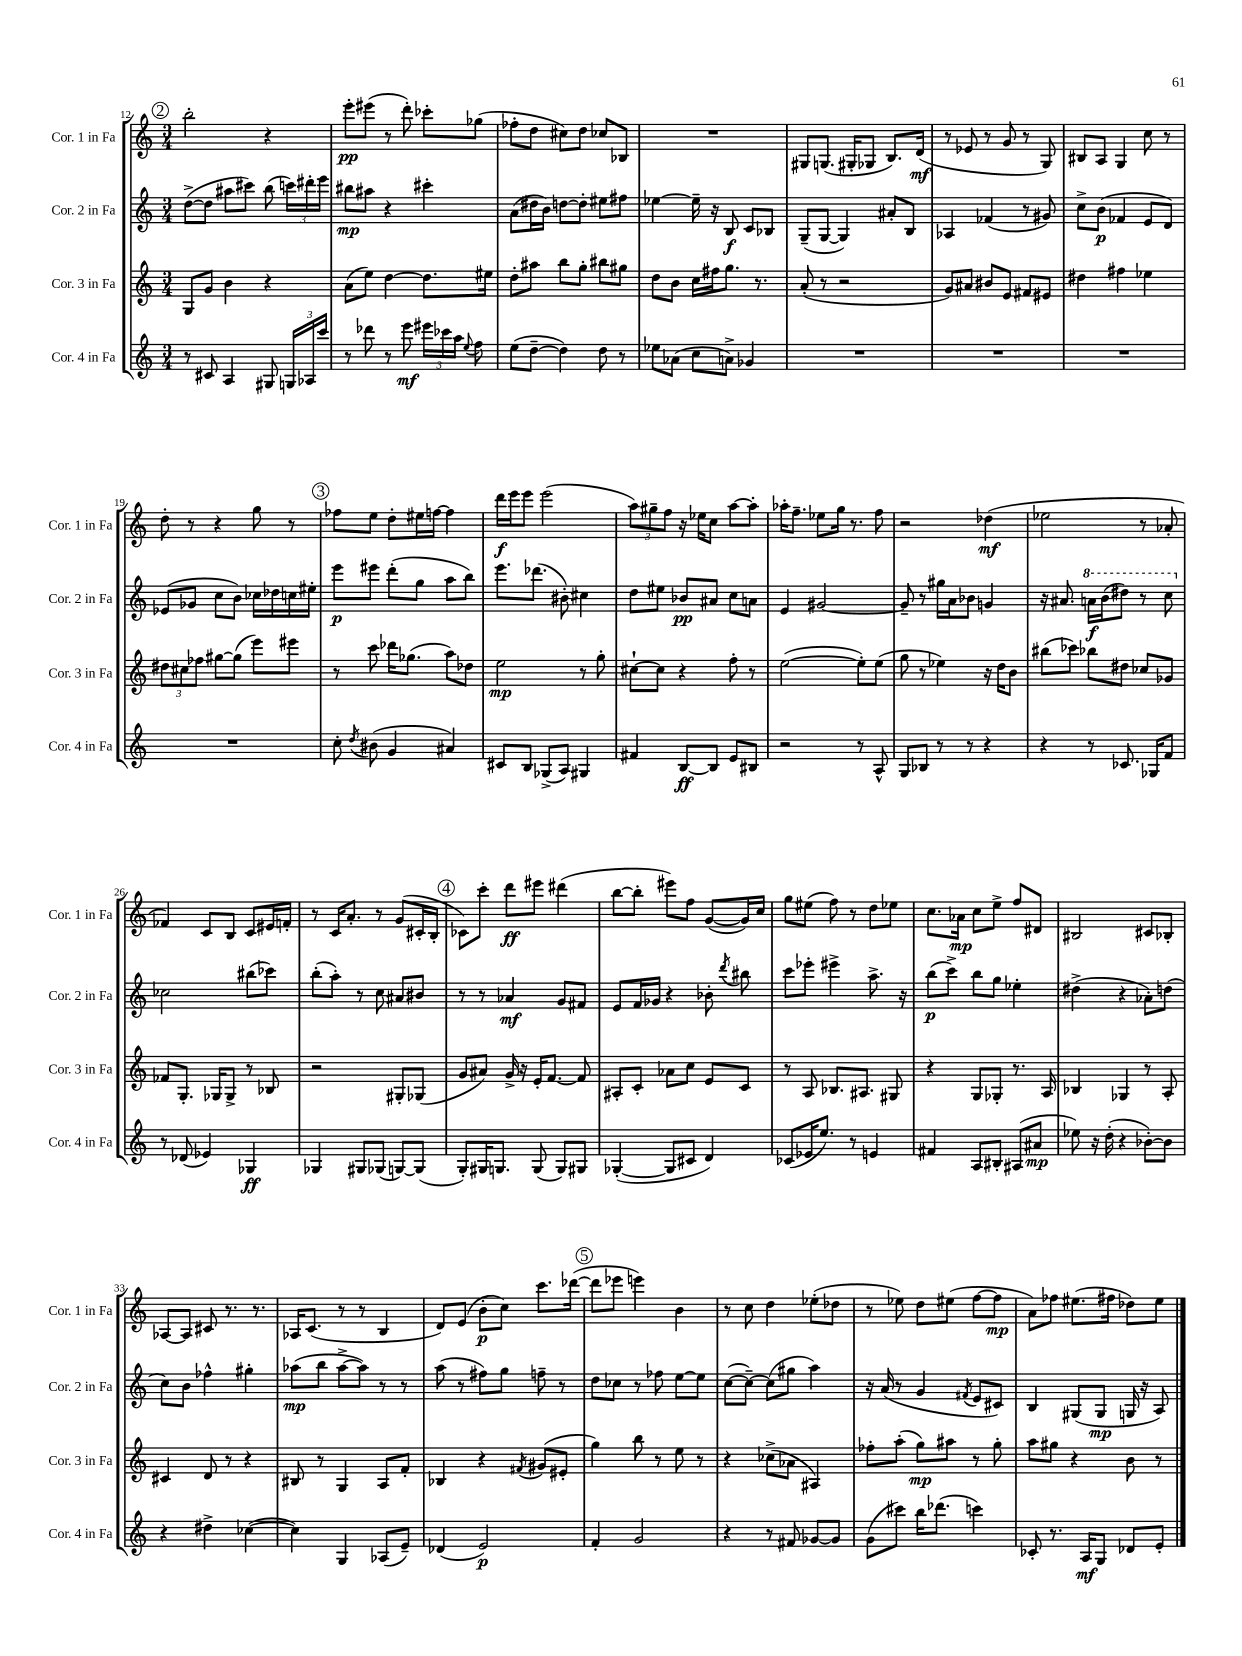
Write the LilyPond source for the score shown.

<<
\new StaffGroup <<
\new Staff = "s0" \with { instrumentName = "Cor. 1 in Fa" shortInstrumentName = "Cor. 1 in Fa" } {
    \clef treble \key c \major \numericTimeSignature \time 3/4
    \autoBeamOff \mark \markup { \circle "2" } b''2-. r4 |
    e'''8[-.\pp eis'''8]( r8 d'''8-.) ces'''8[-. ges''8]( |
    fes''8[-. d''8] cis''8[) d''8] ces''8[ bes8] |
    R2. |
    gis8[ g8.]( gis16[-. ges8] b8.[) d'16]\mf( |
    r8 ees'8 r8 g'8 r8 g8) |
    bis8[ a8] g4 c''8 r8 |
    d''8-. r8 r4 g''8 r8 |
    \mark \markup { \circle "3" } fes''8[ e''8] d''8[-. eis''16 f''16]~ f''4 |
    d'''16[\f e'''16 e'''8] e'''2( |
    \tuplet 3/2 { a''8[) gis''8-- f''8] } r16 ees''16[ c''8] a''8[~ a''8]-. |
    aes''16[-. f''8.]-- ees''8[ g''16] r8. f''8 |
    r2 des''4\mf( |
    ees''2 r8 aes'8-. |
    fes'4) c'8[ b8] c'8[ eis'16 f'16]-. |
    r8 c'16[ a'8.]-. r8 g'8[( cis'16-. b16]-. |
    \mark \markup { \circle "4" } ces'8[) c'''8]-. d'''8[\ff eis'''8] dis'''4( |
    b''8[~ b''8]-. eis'''8[) f''8] g'8[~( g'16) c''16] |
    g''8[ eis''8]( f''8) r8 d''8[ ees''8] |
    c''8.[ aes'16]\mp c''8[ e''8]-> f''8[ dis'8] |
    bis2 cis'8[ bes8]-. |
    aes8[~ aes8] cis'8 r8. r8. |
    aes16[ c'8.]( r8 r8 b4 |
    d'8[) e'8]( b'8[-.\p c''8]) c'''8.[ des'''16]~( |
    \mark \markup { \circle "5" } des'''8[ ees'''8] e'''4) b'4 |
    r8 c''8 d''4 ees''8[-.( des''8] |
    r8 ees''8) d''8[ eis''8]( f''8[~ f''8]\mp |
    a'8[) fes''8] eis''8.[( fis''16] des''8[) eis''8] \bar "|." |
}
\new Staff = "s1" \with { instrumentName = "Cor. 2 in Fa" shortInstrumentName = "Cor. 2 in Fa" } {
    \clef treble \key c \major \numericTimeSignature \time 3/4
    \autoBeamOff \mark \markup { \circle "2" } d''8[~->( d''8] ais''8[ cis'''8]) b''8( \tuplet 3/2 { c'''16[) dis'''16-. e'''16] } |
    bis''8[\mp ais''8] r4 cis'''4-. |
    a'8[( dis''16 b'16]) d''8[~ d''8]-. eis''8[ fis''8] |
    ees''4~ ees''16-- r16 b8\f c'8[ bes8] |
    g8[--( g8]~ g4) ais'8[-. b8] |
    aes4 fes'4( r8 gis'8) |
    c''8[-> b'8]\p( fes'4 e'8[ d'8]) |
    ees'8[( ges'8] c''8[ b'8]) ces''16[ des''16 c''16 eis''16]-. |
    \mark \markup { \circle "3" } e'''8[\p eis'''8] d'''8[-.( g''8] a''8[ b''8]) |
    e'''8.[ des'''8.]( bis'8-.) cis''4 |
    d''8[ eis''8] bes'8[\pp ais'8] c''8[ a'8] |
    e'4 gis'2~ |
    gis'8-- r8 gis''16[ a'16 bes'8] g'4 |
    r16 ais'8. \ottava #1 a''!16[\f b''16( dis'''8]) r8 c'''8 \ottava #0 |
    ces''2 bis''8[( ces'''8]) |
    b''8[-.( a''8]-.) r8 c''8 ais'8[ bis'8] |
    \mark \markup { \circle "4" } r8 r8 aes'4\mf g'8[ fis'8] |
    e'8[ f'16 ges'16] r4 bes'8-. \acciaccatura { d'''8 } bis''8 |
    c'''8[ ees'''8]-. eis'''4-> a''8.-> r16 |
    b''8[\p( c'''8]->) b''8[ g''8] ees''4-. |
    dis''4->( r4 aes'8[-.) d''8]( |
    c''8[) b'8] fes''4-^ gis''4-. |
    aes''8[\mp( b''8] aes''8[~-> aes''8]) r8 r8 |
    a''8( r8 fis''8[) g''8] f''8-- r8 |
    \mark \markup { \circle "5" } d''8[ ces''8] r8 fes''8 e''8[~ e''8] |
    c''8[~( c''8]~--) c''8[( gis''8] a''4) |
    r16 a'16( r8 g'4 \acciaccatura { fis'8 } e'8[ cis'8]) |
    b4 gis8[( gis8]\mp g16 r16 a8) \bar "|." |
}
\new Staff = "s2" \with { instrumentName = "Cor. 3 in Fa" shortInstrumentName = "Cor. 3 in Fa" } {
    \clef treble \key c \major \numericTimeSignature \time 3/4
    \autoBeamOff \mark \markup { \circle "2" } g8[ g'8] b'4 r4 |
    a'8[( e''8]) d''4~ d''8.[ eis''16] |
    d''8[-. ais''8] b''8[ g''8]-. bis''8[ gis''8] |
    d''8[ b'8] c''16[ fis''16 g''8.] r8. |
    a'8-.( r8 r2 |
    g'8[) ais'8] bis'8[ e'8] fis'8[ eis'8] |
    dis''4 fis''4 ees''4 |
    \tuplet 3/2 { dis''8[ cis''8 fes''8] } gis''8[~ gis''8]( e'''8[) eis'''8] |
    \mark \markup { \circle "3" } r8 c'''8 des'''16[ ges''8.]( a''8[) des''8] |
    e''2\mp r8 g''8-. |
    cis''8[~-! cis''8] r4 f''8-. r8 |
    e''2~( e''8[-.) e''8]( |
    g''8 r8 ees''4) r16 d''16[ b'8] |
    bis''8[( ces'''8]) bes''8[ dis''8] ces''8[ ges'8] |
    fes'8[ g8.]-. ges16[ ges8]-> r8 bes8 |
    r2 gis8[-. ges8]( |
    \mark \markup { \circle "4" } g'8[ ais'8]) g'16-> r16 e'16[-. f'8.]~ f'8 |
    ais8[-. c'8]-. aes'8[ c''8] e'8[ c'8] |
    r8 a8 bes8.[ ais8.] gis8 |
    r4 g8[ ges8]-. r8. a16 |
    bes4 ges4 r8 a8-. |
    cis'4 d'8 r8 r4 |
    bis8 r8 g4 a8[ f'8]-. |
    bes4 r4 \acciaccatura { fis'8 } gis'8[( eis'8]-. |
    \mark \markup { \circle "5" } g''4) b''8 r8 e''8 r8 |
    r4 ces''8[->( aes'8] ais4) |
    fes''8[-. a''8]-.( g''8[\mp) ais''8] r8 g''8-. |
    a''8[ gis''8] r4 b'8 r8 \bar "|." |
}
\new Staff = "s3" \with { instrumentName = "Cor. 4 in Fa" shortInstrumentName = "Cor. 4 in Fa" } {
    \clef treble \key c \major \numericTimeSignature \time 3/4
    \autoBeamOff \mark \markup { \circle "2" } r8 cis'8 a4 gis8 \tuplet 3/2 { g16[ aes16 c'''16] } |
    r8 des'''8 r8 e'''8\mf \tuplet 3/2 { eis'''16[ ces'''16 a''16] } \appoggiatura { e''8 } f''8 |
    e''8[( d''8]~-- d''4) d''8 r8 |
    ees''8[ aes'8]( c''8[ a'8]->) ges'4 |
    R2. |
    R2. |
    R2. |
    R2. |
    \mark \markup { \circle "3" } c''8-. \acciaccatura { d''8 } bis'8( g'4 ais'4) |
    cis'8[ b8] ges8[->( a8]) gis4 |
    fis'4 b8[~\ff b8] e'8[ bis8] |
    r2 r8 a8-^ |
    g8[ bes8] r8 r8 r4 |
    r4 r8 ces'8. ges16[ f'8] |
    r8 des'8( ees'4) ges4\ff |
    ges4 gis8[ ges8]( g8[~) g8]( |
    \mark \markup { \circle "4" } g8[-.) gis16 g8.] g8( g8[) gis8] |
    ges4~-.( ges8[ cis'8] d'4) |
    ces'8[( ees'16 e''8.]) r8 e'4 |
    fis'4 a8[ bis8]-. ais8[( ais'8]\mp |
    ees''8) r16 d''16-.( r4 bes'8[~-.) bes'8] |
    r4 dis''4-> ces''4~( |
    ces''4) g4 aes8[( e'8]--) |
    des'4( e'2\p) |
    \mark \markup { \circle "5" } f'4-. g'2 |
    r4 r8 fis'8 ges'8[~ ges'8] |
    g'8[( cis'''8]) b''16[ des'''8.]( c'''4) |
    ces'8-. r8. a16[\mf g8] des'8[ e'8]-. \bar "|." |
}
>>
>>
\layout { \context { \Score currentBarNumber = #12 } }
